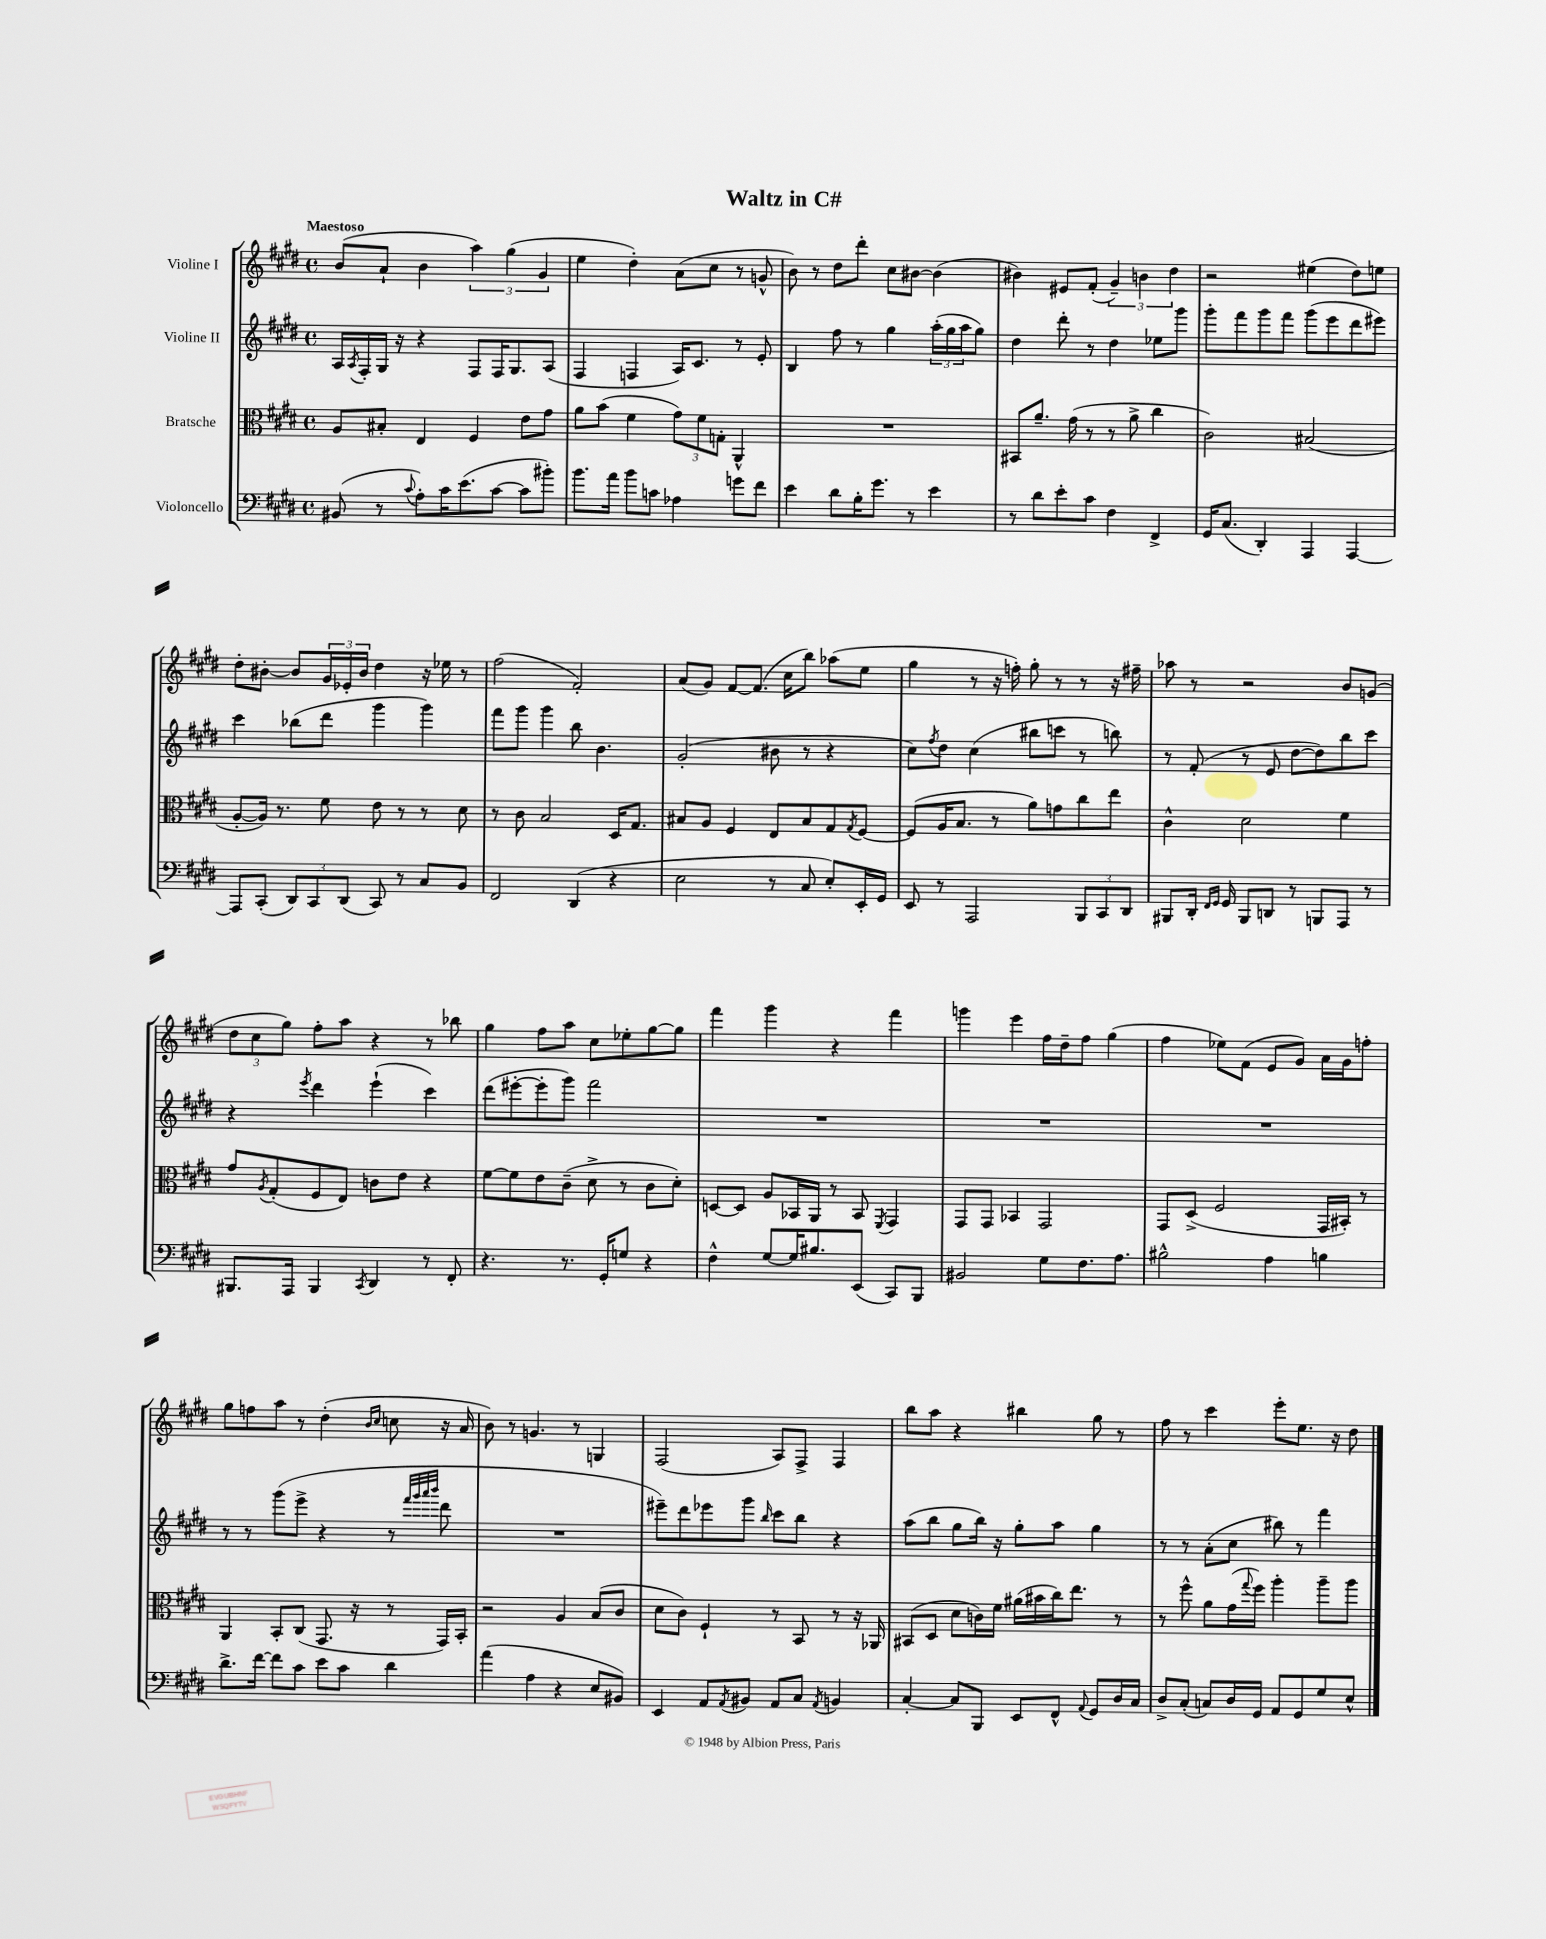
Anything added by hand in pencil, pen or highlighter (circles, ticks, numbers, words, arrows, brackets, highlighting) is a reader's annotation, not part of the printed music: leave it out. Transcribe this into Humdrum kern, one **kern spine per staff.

**kern	**kern	**kern	**kern
*staff4	*staff3	*staff2	*staff1
*clefF4	*clefC3	*clefG2	*clefG2
*k[f#c#g#d#]	*k[f#c#g#d#]	*k[f#c#g#d#]	*k[f#c#g#d#]
*M4/4	*M4/4	*M4/4	*M4/4
*met(c)	*met(c)	*met(c)	*met(c)
(8BB#	8A	16A	(8b
.	.	8qA	.
.	.	16F#'	.
8r	8B#'	16G#	8a`
.	.	16r	.
8qqc#	.	.	.
8A')	4E	4r	4b
16c#	.	.	.
(8.e	.	.	.
.	4F#	8F#	6aa)
[8c#	.	16F#	.
.	.	.	(6gg#
.	.	8.G#	.
8c#]	8e	.	.
.	.	.	6g#
8b#')	8g#	(8A	.
=	=	=	=
8.b	8a	4F#	4ee
.	(8b	.	.
16a	.	.	.
8b	4f#	4F	4dd#')
8c	.	.	.
4A-	12g#)	16A)	(8a
.	.	8.c#	.
.	12f#	.	.
.	.	.	8cc#
.	12G'	.	.
8g	4AA^^	8r	8r
8f#	.	8e'	8g^^
=	=	=	=
4e	1r	4B	8b)
.	.	.	8r
8d#	.	8ff#	8dd#
16B'	.	8r	8ddd#'
8.g#	.	.	.
.	.	4gg#	8cc#
8r	.	.	[8b#
4e	.	(24aa'	(4b#]
.	.	24gg#	.
.	.	24aa	.
.	.	8gg#)	.
=	=	=	=
8r	8BB#	4dd#	4b#)
8d#	8.a~	.	.
8e'	.	8ddd#'	8e#
.	(16g#	.	.
8c#	8r	8r	(8f#'
4F#	8r	4dd#	6g#~)
.	8a^	.	.
.	.	.	6b
4FF#^	4cc#	8ee-	.
.	.	.	6dd#
.	.	8ggg#	.
=	=	=	=
16GG#	2c#)	8ggg#'	2r
(8.C#	.	.	.
.	.	8fff#	.
4DD#')	.	8ggg#	.
.	.	8fff#	.
4AAA	(2B#	(8ggg#	(4ee#
.	.	8eee	.
[4AAA	.	8ddd#	8dd#)
.	.	8eee#)	8ee
=	=	=	=
8AAA]	[8A'	4ccc#	8dd#'
(8CC#'	16A])	.	[8b#'
.	8.r	.	.
12DD#)	.	(8bb-	8b#]
12CC#	.	.	.
.	8f#	8ddd#	24g#
(12DD#	.	.	24e-'
.	.	.	24b#
8CC#)	8e	4ggg#	4dd#
8r	8r	.	.
8C#	8r	4ggg#)	16r
.	.	.	16ee-
8BB	8d#	.	8r
=	=	=	=
2FF#	8r	8fff#	(2ff#
.	8c#	8ggg#	.
.	2B	4ggg#	.
(4DD#	.	8bb	2f#')
.	.	4.b	.
4r	16D#	.	.
.	8.G#	.	.
=	=	=	=
2E	8B#	(2g#'	(8a
.	8A	.	8g#)
.	4F#	.	[8f#
.	.	.	(8.f#]
8r	8E	8b#	.
.	.	.	16cc#
8C#	8B#	8r	8bb)
8E')	8G#	4r	(8aa-
.	8qG#	.	.
16EE'	[8F#	.	8ee
16GG#	.	.	.
=	=	=	=
8EE	(8F#]	8cc#)	4gg#
.	.	8qff#	.
8r	16A	8dd#	.
.	8.B	.	.
2AAA	.	(4cc#	8r
.	8r	.	16r
.	.	.	16ff')
.	8a)	8bb#	8gg#'
.	8g	8ccc	8r
12BBB	8cc#	8r	8r
12CC#	.	.	.
.	8ee	8bb)	16r
12DD#	.	.	.
.	.	.	16ff#~
=	=	=	=
8BBB#	4c#^^	8r	8aa-
16DD#'	.	(8f#'	8r
16qqFF#	.	.	.
16qqGG#	.	.	.
16GG#	.	.	.
8BBB#	2d#	8r	2r
8DD	.	8e	.
8r	.	[8dd#	.
8BBB	.	8dd#])	.
8AAA	4f#	8bb	8b
8r	.	8ccc#	(8g
=	=	=	=
8.BBB#	8g#	4r	12dd#
.	.	.	12cc#
.	8qA	.	.
.	(8G#'	.	.
.	.	.	12gg#)
16AAA	.	.	.
.	.	8qeee	.
4BBB#	8F#	4ddd#	8ff#'
.	8E)	.	8aa
8qCC#	.	.	.
4DD#	8c	(4eee`	4r
.	8e	.	.
8r	4r	4ccc#)	8r
8FF#'	.	.	8bb-
=	=	=	=
4.r	[8f#	(8ddd#	4gg#
.	8f#]	[8eee#'	.
.	8e	8eee#']	8ff#
8.r	(8c#~	8ggg#)	8aa
.	8d#^	2fff#	8cc#
16GG#'	.	.	.
8G	8r	.	8ee-'
4r	8c#	.	[8gg#
.	8d#')	.	8gg#]
=	=	=	=
4F#^^	[8D	1r	4fff#
.	8D]	.	.
[8G#	8A	.	4ggg#
16G#]	16BB-	.	.
8.B#	16AA	.	.
.	8r	.	4r
(8EE	8BB-	.	.
.	8qFF#	.	.
8CC#)	4GG#	.	4fff#
8BBB	.	.	.
=	=	=	=
2BB#	8GG#	1r	4ggg
.	8GG#	.	.
.	4BB-	.	4eee
8G#	2GG#	.	16ff#
.	.	.	16dd#~
8.F#	.	.	8ff#
.	.	.	(4gg#
8.A	.	.	.
=	=	=	=
2B#^^	8GG#	1r	4ff#
.	(8D#^	.	.
.	2F#	.	8ee-)
.	.	.	(8f#
4A	.	.	8e
.	.	.	8g#)
4B	16GG#	.	16a
.	16BB#')	.	16g#
.	8r	.	8ff'
=	=	=	=
8.d#^	4AA	8r	8gg#
.	.	8r	8ff
[16f#	.	.	.
8f#]	8BB'	(8ggg#	8aa
8c#	(8C#	8eee^	8r
8e	8.GG#	4r	(4dd#'
8c#	.	.	.
.	16r	.	.
.	.	.	16qqb
.	.	.	16qqcc#
4d#	8r	8r	8cc
.	.	32qqfff#	.
.	.	32qqggg#	.
.	.	32qqaaa	.
.	.	32qqbbb	.
.	16GG#)	8ddd#	16r
.	16BB'	.	16a
=	=	=	=
(4a	2r	1r	8b)
.	.	.	8r
4A	.	.	4.g
4r	4A	.	.
.	.	.	8r
8E	(8B	.	4G
8BB#)	8c#	.	.
=	=	=	=
4EE	8d#	8eee#~)	(2F#
.	8c#)	8ddd#	.
8AA	4F#`	8eee-	.
8qAA	.	.	.
8BB#	.	8ggg#	.
.	.	16qqbb	.
8AA	8r	8ccc#	8A)
8C#	8BB	8bb	8F#^
8qAA	.	.	.
4BB	8r	4r	4F#
.	16r	.	.
.	16AA-	.	.
=	=	=	=
[4C#'	(8BB#	(8aa	8bb
.	8D#	8bb	8aa
8C#]	8d#	8gg#	4r
8BBB	16c)	16bb)	.
.	16f#	16r	.
8EE	(16a#	8gg#'	4bb#
.	16b#	.	.
8FF#^^	16cc#)	8aa	.
.	8.ee	.	.
8qqAA	.	.	.
8GG#	.	4gg#	8gg#
16D#	8r	.	8r
16C#	.	.	.
=	=	=	=
8D#^	8r	8r	8ff#
(8C#'	8ff#^^	8r	8r
8C)	8a	(8a'	4ccc#
16D#	(16g#	8cc#	.
.	8qqgg#	.	.
16GG#	16ff#)	.	.
8AA	4aa'	8bb#)	8eee'
8GG#	.	8r	8.ee
8G#	8aa~	4fff#	.
.	.	.	16r
8E^^	8aa	.	8dd#
==	==	==	==
*-	*-	*-	*-
